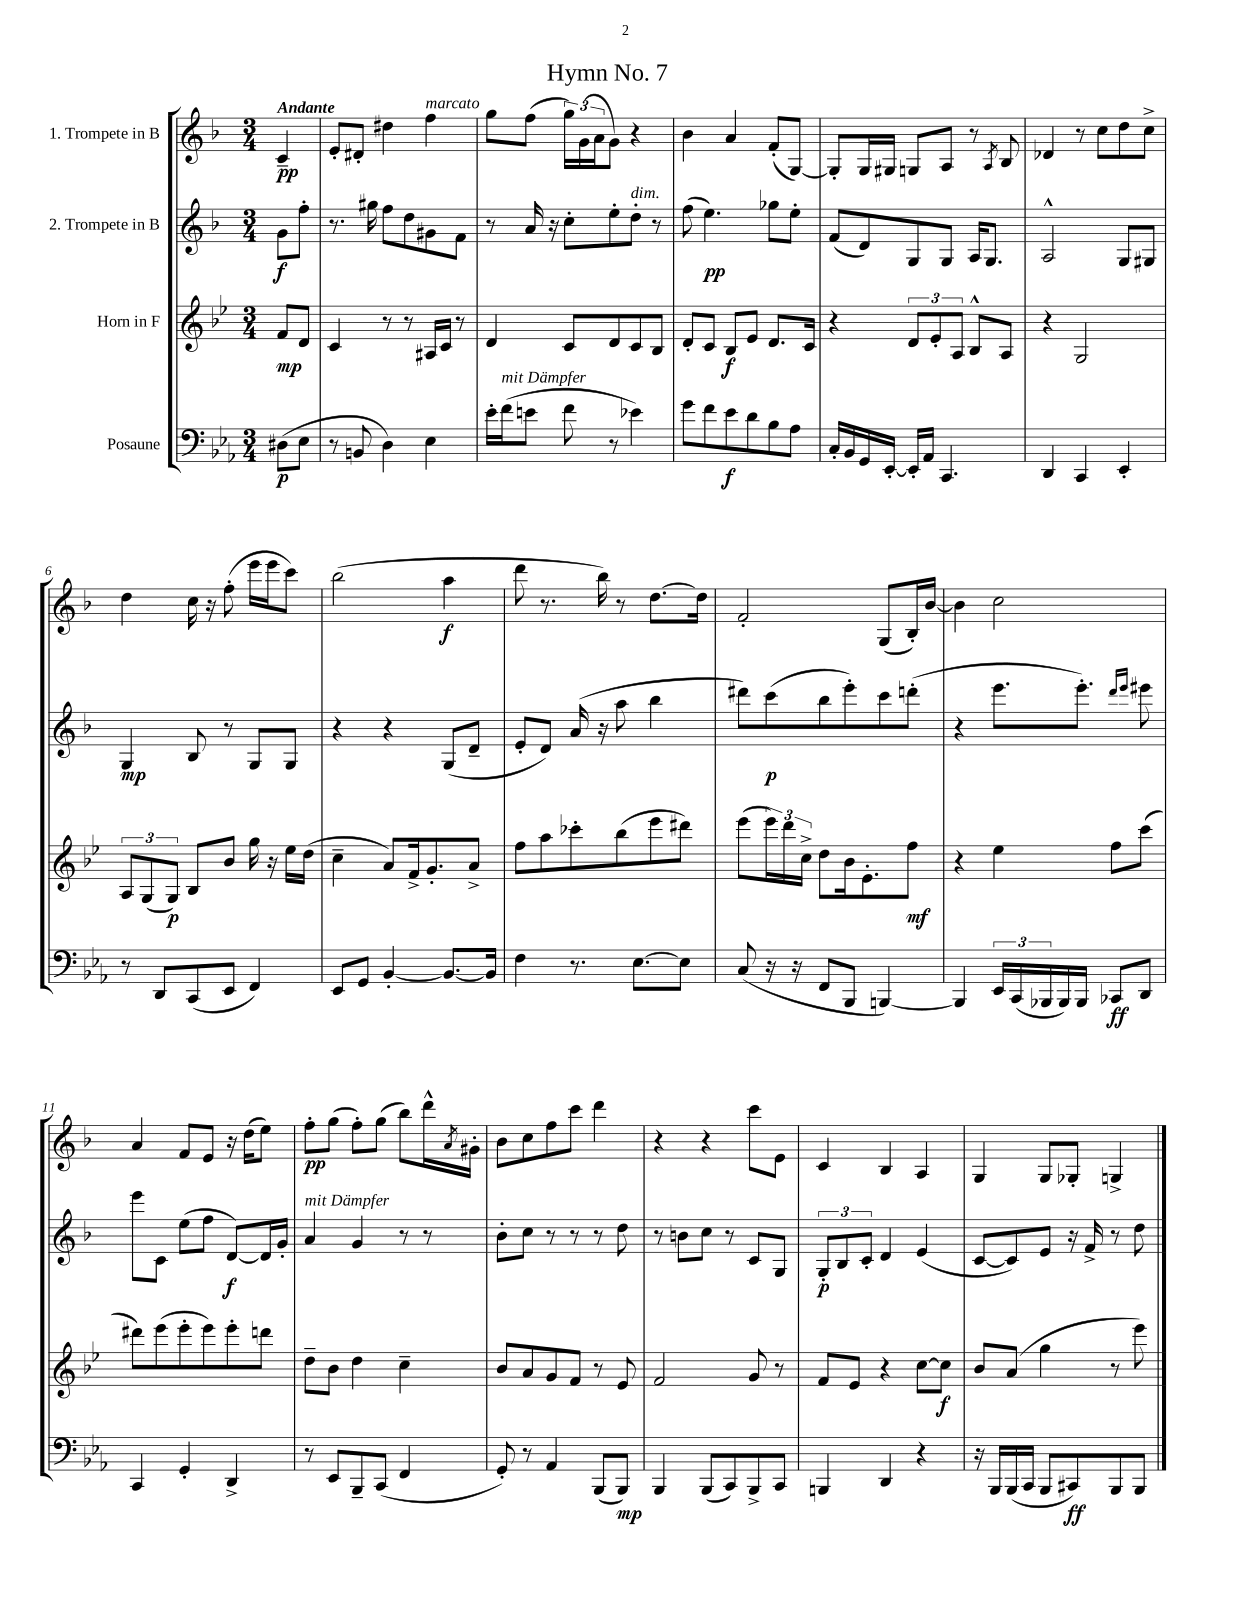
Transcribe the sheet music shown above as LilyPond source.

\header { title = "Hymn No. 7" }
<<
\new StaffGroup <<
\new Staff = "s0" \with { instrumentName = "1. Trompete in B" } {
    \clef treble \key f \major \numericTimeSignature \time 3/4 \partial 4 \tempo "Andante"
    c'4--\pp |
    e'8-. dis'8-. dis''4 f''4^\markup { \italic "marcato" } |
    g''8 f''8( \tuplet 3/2 { g''16) g'16( a'16 } g'8) r4 |
    bes'4 a'4 f'8-.( g8~) |
    g8-. g16 gis16 g8 a8 r8 \acciaccatura { a8 } bes8 |
    des'4 r8 c''8 d''8 c''8-> |
    d''4 c''16 r16 f''8-.( e'''16 e'''16 c'''8) |
    bes''2( a''4\f |
    d'''8 r8. bes''16) r8 d''8.~ d''16 |
    f'2-. g8( bes16-.) bes'16~ |
    bes'4 c''2 |
    a'4 f'8 e'8 r16 d''16( e''8) |
    f''8-.\pp g''8( f''8-.) g''8( bes''8) d'''16-^ \acciaccatura { a'8 } gis'16-. |
    bes'8 c''8 f''8 c'''8 d'''4 |
    r4 r4 c'''8 e'8 |
    c'4 bes4 a4 |
    g4 g8 ges8-. g4-> \bar "|." |
}
\new Staff = "s1" \with { instrumentName = "2. Trompete in B" } {
    \clef treble \key f \major \numericTimeSignature \time 3/4 \partial 4
    g'8\f f''8-. |
    r8. gis''16 f''8 d''8 gis'8 f'8 |
    r8 a'16 r16 c''8-. e''8-. d''8-.^\markup { \italic "dim." } r8 |
    f''8( e''4.\pp) ges''8 e''8-. |
    f'8( d'8) g8 g8 a16 g8. |
    a2-^ g8 gis8 |
    g4\mp bes8 r8 g8 g8 |
    r4 r4 g8( d'8-- |
    e'8-. d'8) a'16( r16 a''8 bes''4 |
    dis'''8) c'''8\p( bes''8 e'''8-.) c'''8 d'''8-.( |
    r4 e'''8. e'''8.-.) \grace { d'''16 e'''16 } eis'''8 |
    e'''8 c'8 e''8( f''8 d'8~\f) d'16 g'16-. |
    a'4^\markup { \italic "mit Dämpfer" } g'4 r8 r8 |
    bes'8-. c''8 r8 r8 r8 d''8 |
    r8 b'8 c''8 r8 c'8 g8 |
    \tuplet 3/2 { g8-.\p bes8 c'8-. } d'4 e'4( |
    c'8~ c'8) e'8 r16 f'16-> r8 d''8 \bar "|." |
}
\new Staff = "s2" \with { instrumentName = "Horn in F" } {
    \clef treble \key bes \major \numericTimeSignature \time 3/4 \partial 4
    f'8\mp d'8 |
    c'4 r8 r8 ais16 c'16 r8 |
    d'4 c'8 d'8 c'8 bes8 |
    d'8-. c'8 bes8\f ees'8 d'8. c'16 |
    r4 \tuplet 3/2 { d'8 ees'8-. a8 } bes8-^ a8 |
    r4 g2 |
    \tuplet 3/2 { a8 g8( g8\p) } bes8 bes'8 g''16 r16 ees''16 d''16( |
    c''4-- a'8) f'16-> g'8.-. a'8-> |
    f''8 a''8 ces'''8-. bes''8( ees'''8 dis'''8) |
    ees'''8( \tuplet 3/2 { ees'''16) d'''16 c''16-> } d''8 bes'16 ees'8.-. f''8\mf |
    r4 ees''4 f''8 c'''8( |
    dis'''8) ees'''8( ees'''8-. ees'''8) ees'''8-. d'''8 |
    d''8-- bes'8 d''4 c''4-- |
    bes'8 a'8 g'8 f'8 r8 ees'8 |
    f'2 g'8 r8 |
    f'8 ees'8 r4 c''8~ c''8\f |
    bes'8 a'8( g''4 r8 ees'''8) \bar "|." |
}
\new Staff = "s3" \with { instrumentName = "Posaune" } {
    \clef bass \key ees \major \numericTimeSignature \time 3/4 \partial 4
    dis8\p( ees8 |
    r8 b,8 d4) ees4 |
    ees'16-. f'16^\markup { \italic "mit Dämpfer" }( e'8 f'8 r8 ees'4) |
    g'8 f'8 ees'8\f d'8 bes8 aes8 |
    c16-. bes,16 g,16 ees,16~-. ees,16-. aes,16 c,4. |
    d,4 c,4 ees,4-. |
    r8 d,8 c,8( ees,8 f,4) |
    ees,8 g,8 bes,4~-. bes,8.~ bes,16 |
    f4 r8. ees8.~ ees8 |
    c8( r16 r16 f,8 bes,,8 b,,4~) |
    b,,4 \tuplet 3/2 { ees,16 c,16( bes,,16 } bes,,16) bes,,16 ces,8\ff d,8 |
    c,4 g,4-. d,4-> |
    r8 ees,8 bes,,8-- c,8( f,4 |
    g,8-.) r8 aes,4 bes,,8( bes,,8\mp) |
    bes,,4 bes,,8( c,8) bes,,8-> c,8 |
    b,,4 d,4 r4 |
    r16 bes,,16 bes,,16( c,16 bes,,8 cis,8\ff) bes,,8 bes,,8 \bar "|." |
}
>>
>>
